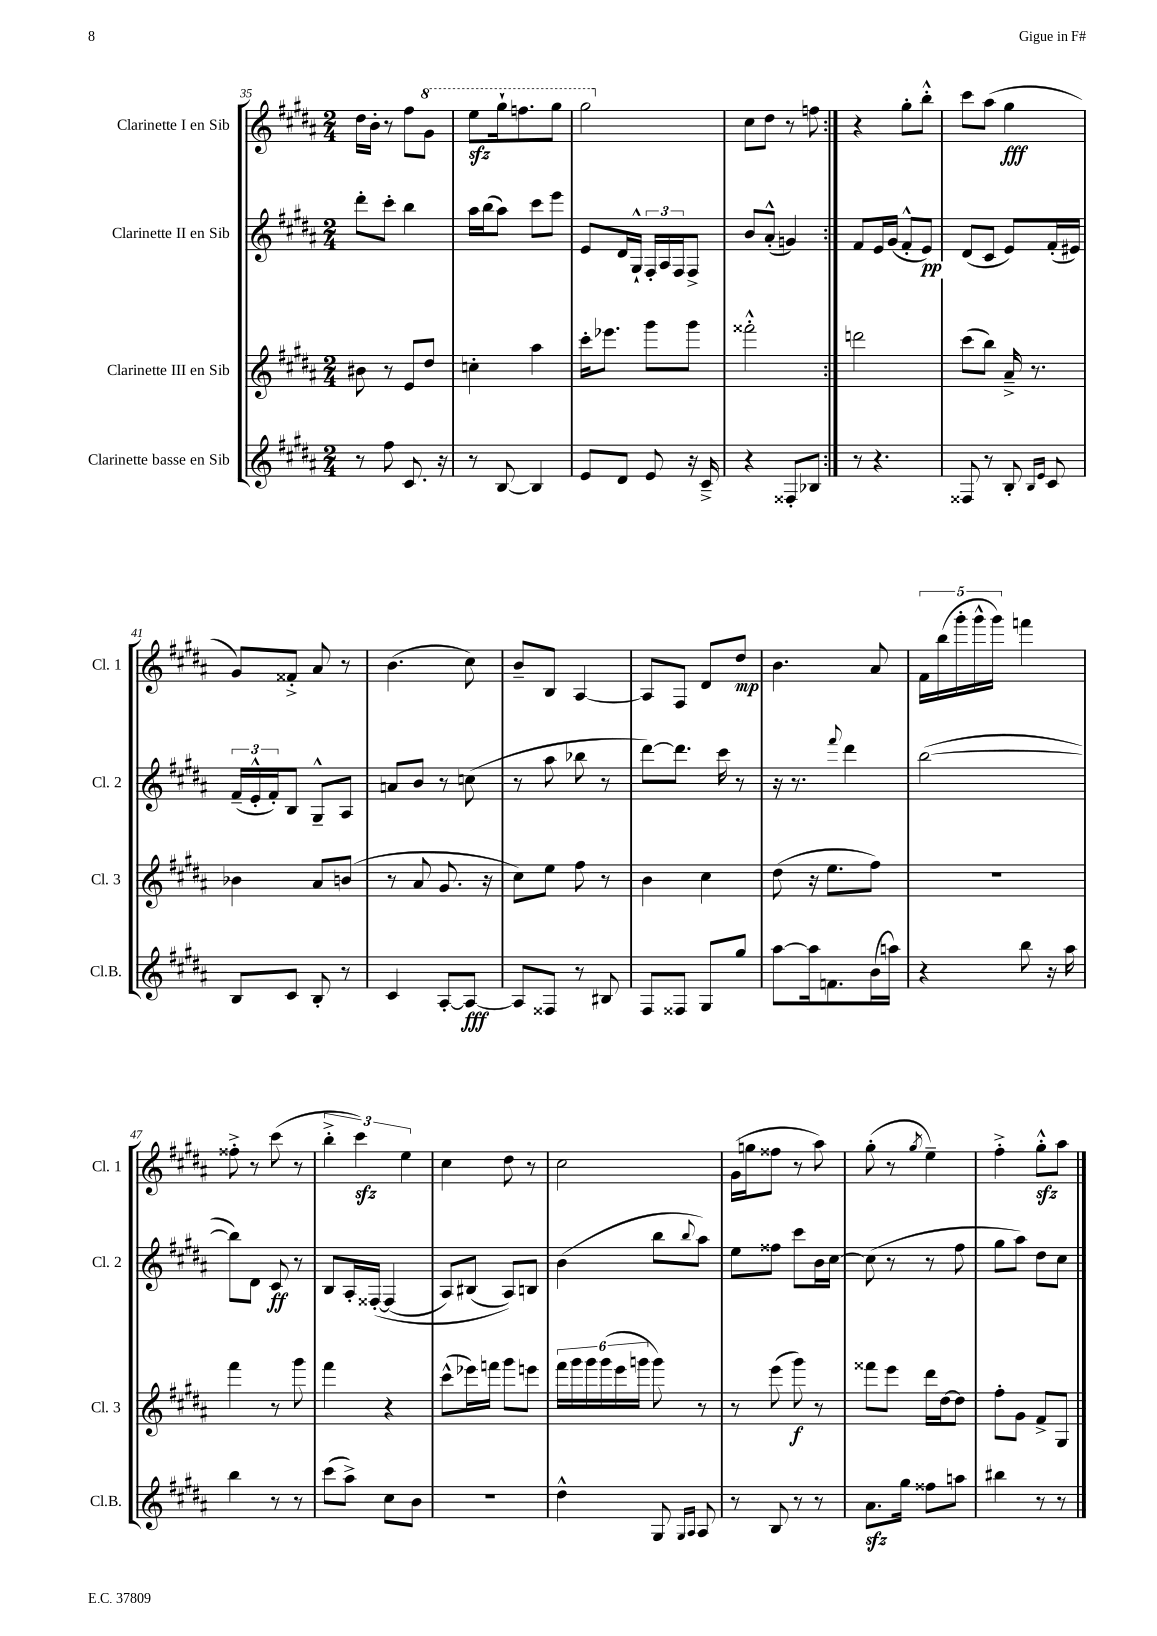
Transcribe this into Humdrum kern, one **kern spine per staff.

**kern	**kern	**kern	**kern
*staff4	*staff3	*staff2	*staff1
*clefG2	*clefG2	*clefG2	*clefG2
*k[f#c#g#d#a#]	*k[f#c#g#d#a#]	*k[f#c#g#d#a#]	*k[f#c#g#d#a#]
*M2/4	*M2/4	*M2/4	*M2/4
8r	8b#\	8ddd#'\L	16dd#\LL
.	.	.	16b'\JJ
8ff#\	8r	8ccc#'\J	8r
8.c#/	8e/L	4bb\	8ff#\L
.	8dd#/J	.	8gg#\J
16r	.	.	.
=	=	=	=
8r	4cc'\	16aa#\LL	8eee\L
.	.	(16bb\J	.
[8B/	.	8aa#\J)	16ggg#`\k
.	.	.	8.fff\
4B/]	4aa#\	8ccc#\L	.
.	.	8eee\J	8ggg#\J
=	=	=	=
8e/L	16ccc#'\LK	8e/L	2ggg#\
.	8.eee-\J	.	.
8d#/J	.	16d#/L	.
.	.	16G#`^^/JJ	.
8e/	8ggg#\L	24F#'/LL	.
.	.	24A#/	.
.	.	24F#/J	.
16r	8ggg#\J	8F#^/J	.
16c#~^/	.	.	.
=	=	=	=
4r	2fff##'^^\	8b/L	8cc#\L
.	.	(8a#'^^/J	8dd#\J
8F##'/L	.	4g/)	8r
8B-/J	.	.	8ff\
=:|!	=:|!	=:|!	=:|!
8r	2ddd\	8f#/L	4r
4.r	.	16e/L	.
.	.	(16g#/JJ	.
.	.	8f#'^^/L	8gg#'\L
.	.	8e/J)	8bb'^^\J
=	=	=	=
8F##/	(8ccc#\L	(8d#/L	8ccc#\L
8r	8bb\J)	8c#/J	(8aa#\J
8B'/	16a#~^/	8e/L)	4gg#\
.	8.r	.	.
16qqB/LL	.	.	.
16qqe/JJ	.	.	.
8c#/	.	(16f#'/L	.
.	.	16e#/JJ)	.
=	=	=	=
8B/L	4b-\	(24f#~/LL	8g#/L)
.	.	24e'^^/	.
.	.	24f#'/J)	.
8c#/J	.	8B/J	8f##'^/J
8B'/	8a#/L	8G#~^^/L	8a#/
8r	(8b/J	8A#/J	8r
=	=	=	=
4c#/	8r	8a/L	(4.b\
.	8a#/	8b/J	.
[8A#'/L	8.g#/	8r	.
8A#/_J	.	(8cc\	8cc#\)
.	16r	.	.
=	=	=	=
8A#/]L	8cc#\L)	8r	8b~/L
8F##/J	8ee\J	8aa#\	8B/J
8r	8ff#\	8bb-\	[4A#/
8B#/	8r	8r	.
=	=	=	=
8F#/L	4b\	[8ddd#\L)	8A#/]L
8F##/J	.	8.ddd#\]J	8F#/J
8G#/L	4cc#\	.	8d#/L
.	.	16ccc#\	.
8gg#/J	.	8r	8dd#/J
=	=	=	=
[8aa#\L	(8dd#\	16r	4.b\
.	.	8.r	.
16aa#\]k	16r	.	.
8.f\	8.ee\L	.	.
.	.	8qqfff#/	.
.	.	4ddd#\	.
(16b\L	8ff#\J)	.	8a#/
16aa\JJ)	.	.	.
=	=	=	=
4r	2r	([2bb\	20f#\LL
.	.	.	(20bb\
.	.	.	20ggg#'\
.	.	.	20ggg#^^\
.	.	.	20ggg#\JJ)
8bb\	.	.	4fff\
16r	.	.	.
16aa#\	.	.	.
=	=	=	=
4bb\	4fff#\	8bb\]L)	8ff##'^\
.	.	8d#\J	8r
8r	8r	8c#/	(8ccc#\
8r	8ggg#\	8r	8r
=	=	=	=
(8ccc#\L	4fff#\	8B/L	6bb'^\
8aa#^\J)	.	16A#'/L	.
.	.	.	6ccc#\)
.	.	&([16F##'/JJ	.
8cc#\L	4r	(4F##/]	.
.	.	.	6ee\
8b\J	.	.	.
=	=	=	=
2r	(8ccc#^^\L	8A#/L)	4cc#\
.	16eee-\L)	(8B#/J	.
.	16fff\JJ	.	.
.	8ggg#\L	8A#/L)&)	8dd#\
.	8eee\J	8B/J	8r
=	=	=	=
4dd#^^\	24fff#\LL	(4b\	2cc#\
.	24ggg#\	.	.
.	24ggg#\	.	.
.	(24ggg#\	.	.
.	24eee\	.	.
.	24ggg\JJ	.	.
8G#/	8ggg\)	8bb\L	.
16qqG#/LL	.	.	.
16qqA#/JJ	.	8qqbb/	.
8A#/	8r	8aa#\J)	.
=	=	=	=
8r	8r	8ee\L	(16g#\LL
.	.	.	16gg\J
8B/	(8eee\	8ff##\J	8ff##\J
8r	8ggg#\)	8ccc#\L	8r
8r	8r	16b\L	8aa#\)
.	.	[16cc#\JJ	.
=	=	=	=
8.a#\L	8fff##\L	(8cc#\]	(8gg#'\
.	8eee\J	8r	8r
16gg#\Jk	.	.	.
.	.	.	8qgg#/
8ff##\L	16ddd#\LL	8r	4ee~\)
.	[16dd#\J	.	.
8aa\J	8dd#\]J	8ff#\	.
=	=	=	=
4bb#\	8ff#'\L	8gg#\L	4ff#'^\
.	8g#\J	8aa#\J)	.
8r	8f#^/L	8dd#\L	8gg#'^^\L
8r	8G#/J	8cc#\J	8aa#\J
==	==	==	==
*-	*-	*-	*-
